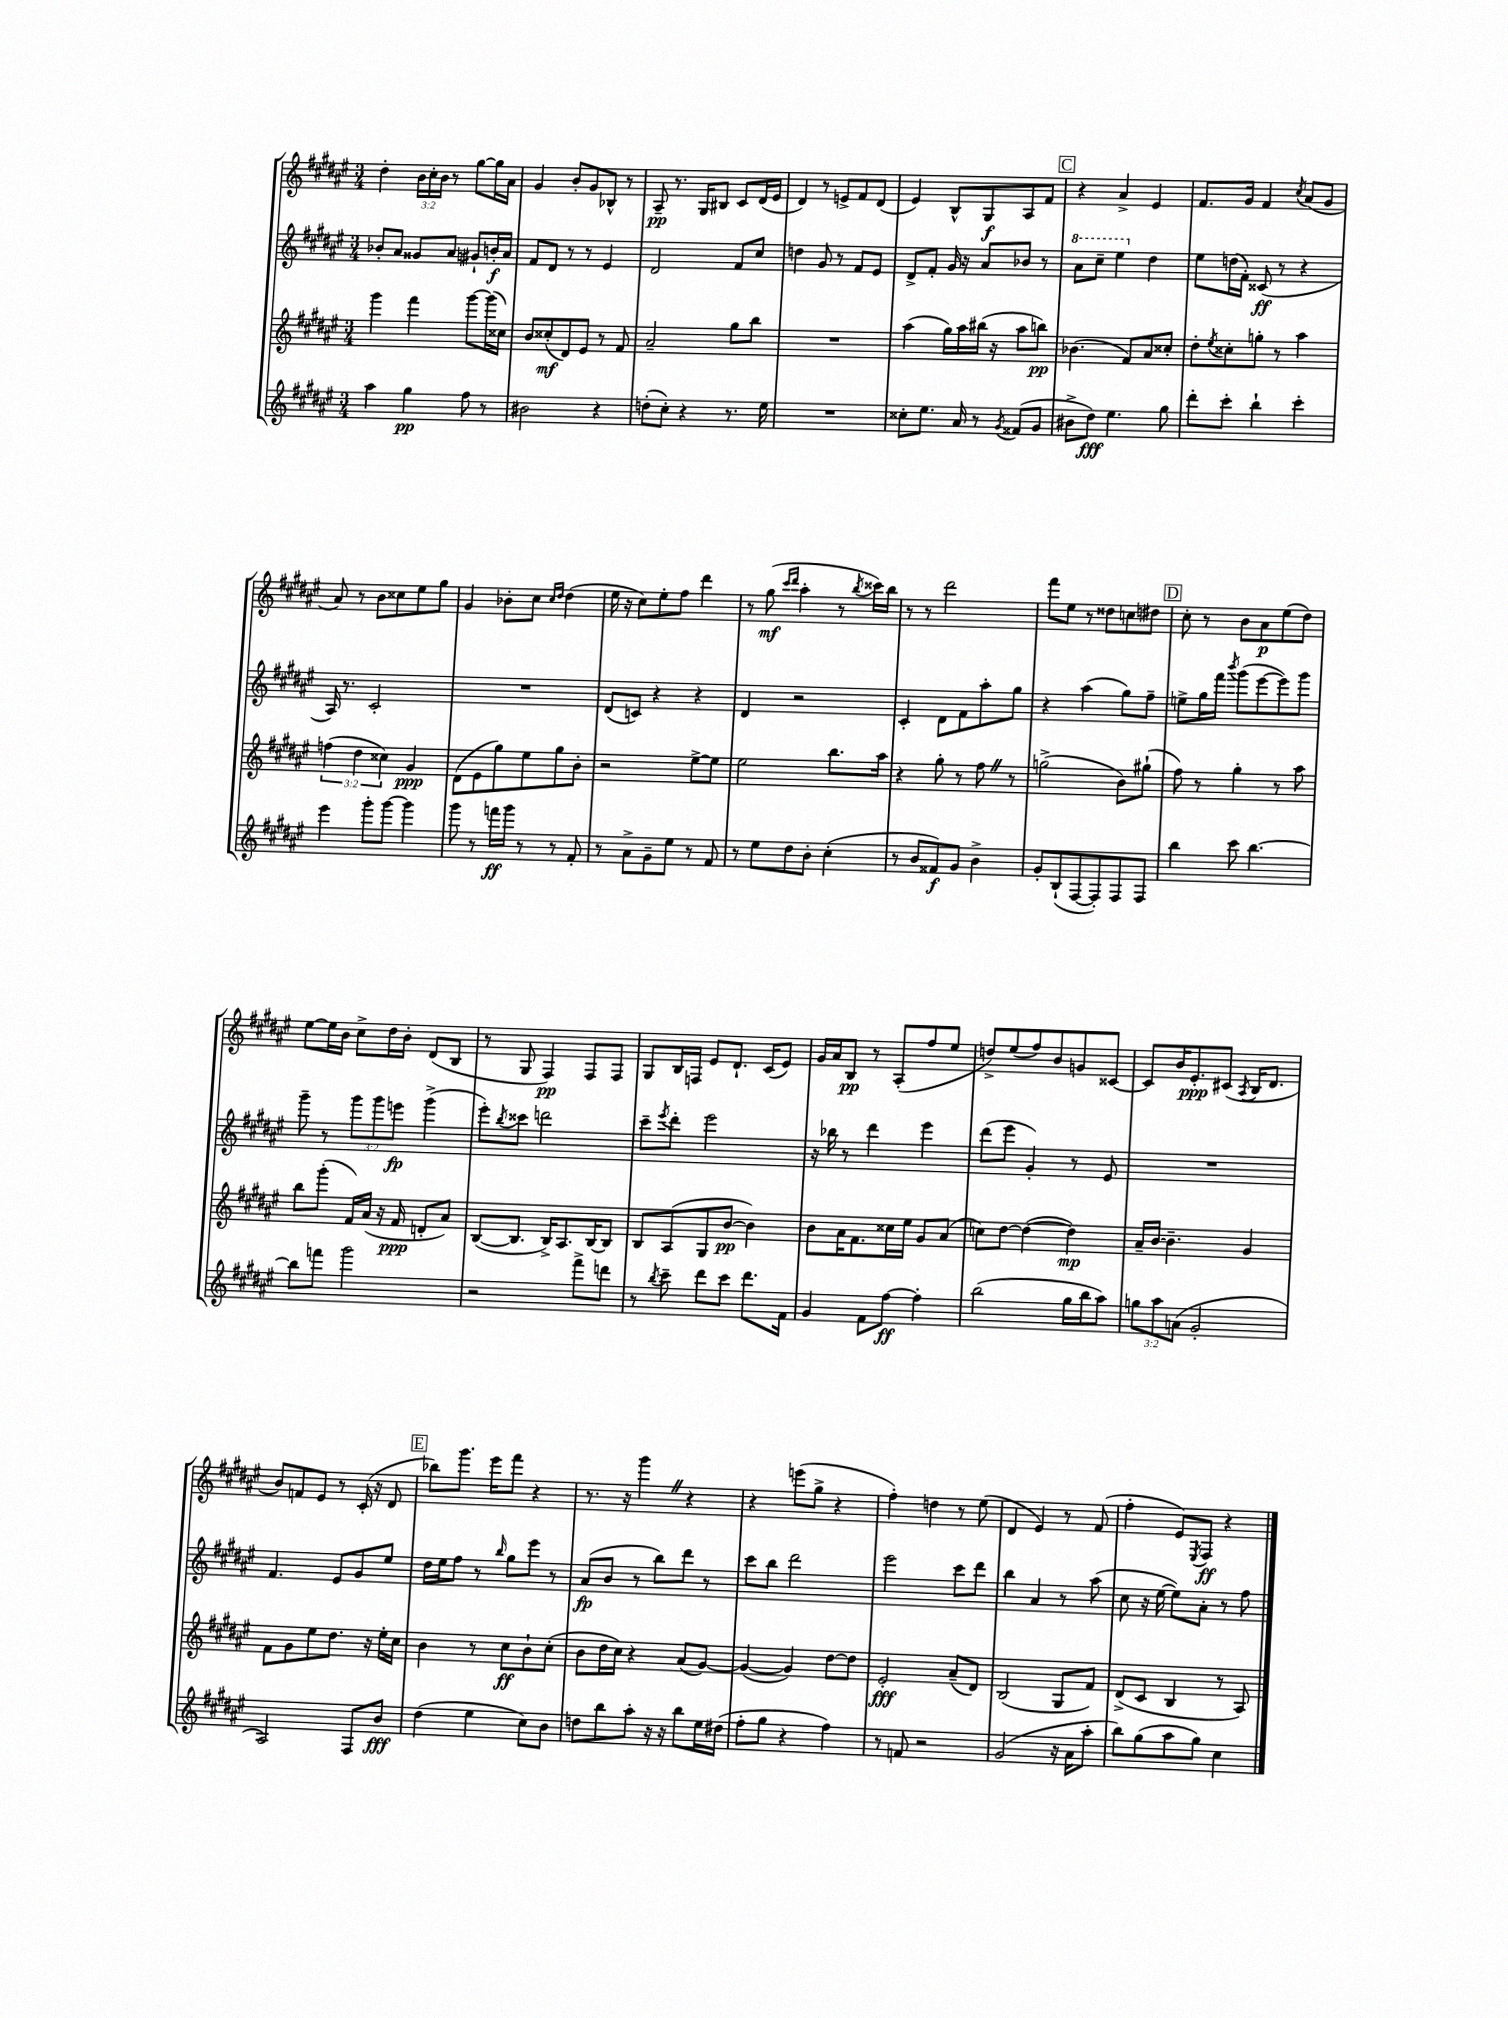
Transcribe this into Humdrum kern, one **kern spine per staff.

**kern	**dynam	**kern	**dynam	**kern	**dynam	**kern	**dynam
*part4	*part4	*part3	*part3	*part2	*part2	*part1	*part1
*staff4	*staff4	*staff3	*staff3	*staff2	*staff2	*staff1	*staff1
*clefG2	*	*clefG2	*	*clefG2	*	*clefG2	*
*k[f#c#g#d#a#e#]	*	*k[f#c#g#d#a#e#]	*	*k[f#c#g#d#a#e#]	*	*k[f#c#g#d#a#e#]	*
*M3/4	*	*M3/4	*	*M3/4	*	*M3/4	*
=61	=61	=61	=61	=61	=61	=61	=61
4aa#\	.	4ggg#\	.	8b-X'/L	.	4dd#'\	.
.	.	.	.	8a#/J	.	.	.
4gg#\	pp	4fff#\	.	8g##X/L	.	24b\LL	.
.	.	.	.	.	.	24cc#'\	.
.	.	.	.	.	.	24b\JJ	.
.	.	.	.	8a#/J	.	8r	.
8ff#\	.	[8ggg#\L	.	8g#X`/L	.	[8gg#\L	.
8r	.	(16ggg#\L]	.	16bn'/L	f	16gg#\L]	.
.	.	16cc##X\JJ)	.	16a#/JJ	.	16a#\JJ	.
=62	=62	=62	=62	=62	=62	=62	=62
2b#X\	.	8b/L	.	8f#/L	.	4g#/	.
.	.	(8cc##X'/	mf	8d#/J	.	.	.
.	.	8d#/)	.	8r	.	8b'/L	.
.	.	8e#/J	.	8r	.	8g#/	.
4r	.	8r	.	4e#/	.	8B-X^^/J	.
.	.	8f#/	.	.	.	8r	.
=63	=63	=63	=63	=63	=63	=63	=63
(8ddn'\L	.	2a#~/	.	2d#/	.	8A#~/	pp
8cc#'\J)	.	.	.	.	.	8.r	.
4r	.	.	.	.	.	.	.
.	.	.	.	.	.	16G#/KL	.
.	.	.	.	.	.	8B#X/J	.
8.r	.	8gg#\L	.	8f#/L	.	8c#/L	.
.	.	8bb\J	.	8cc#/J	.	(16d#/L	.
16ee#\	.	.	.	.	.	16e#/JJ	.
=64	=64	=64	=64	=64	=64	=64	=64
2.r	.	2.r	.	4ddn\	.	4d#/)	.
.	.	.	.	8g#/	.	8r	.
.	.	.	.	8r	.	8en^/L	.
.	.	.	.	8f#/L	.	8f#/	.
.	.	.	.	8e#/J	.	(8d#/J	.
=65	=65	=65	=65	=65	=65	=65	=65
8cc##X'\L	.	(4aa#\	.	8d#^/L	.	4e#/)	.
8.ee#\J	.	.	.	8f#'/J	.	.	.
.	.	16gg#\LL)	.	16g#/	.	8B^^/L	.
16a#/	.	16aa#\	.	16r	.	.	.
8r	.	(16bb#X\JJ	.	8a#/L	.	8G#/	f
.	.	16r	.	.	.	.	.
8qg#/	.	.	.	.	.	.	.
(8f##X/L	.	8aa#\L	.	8b-X/J	.	8A#/	.
8g#/J	.	8bbn\J)	pp	8r	.	8f#/J	.
!!LO:REH:place=s1:t=C
=66	=66	=66	=66	=66	=66	=66	=66
*	*	*	*	*8va	*	*	*
8b#X^\L	.	(4.b-X\	.	8aa#\L	.	4r	.
8dd#\J)	fff	.	.	8ccc#~\J	.	.	.
4.ee#\	.	.	.	4eee#\	.	4a#^/	.
.	.	8f#/L)	.	.	.	.	.
*	*	*	*	*X8va	*	*	*
.	.	8a#/	.	4dd#\	.	4e#/	.
8gg#\	.	8cc##X'/J	.	.	.	.	.
=67	=67	=67	=67	=67	=67	=67	=67
8ddd#'\L	.	8dd#'\L	.	8ee#\L	.	8.f#/L	.
.	.	8qee#/	.	.	.	.	.
8ccc#'\J	.	8cc##X'\	.	(16ddn\L	.	.	.
.	.	.	.	16f#'\JJ)	.	16g#/Jk	.
4bb`\	.	8ggn'\J	.	(8c##X/	ff	4f#/	.
.	.	8r	.	8r	.	.	.
.	.	.	.	.	.	8qcc#/	.
4ccc#'\	.	4aa#\	.	4r	.	(8a#/L	.
.	.	.	.	.	.	8g#/J	.
!!LO:LB:g=z
=68	=68	=68	=68	=68	=68	=68	=68
4eee#\	.	(6ffn\	.	16A#/)	.	8a#/)	.
.	.	.	.	8.r	.	.	.
.	.	.	.	.	.	8r	.
.	.	6dd#\	.	.	.	.	.
8ggg#'\L	.	.	.	2c#'/	.	8b\L	.
.	.	6cc##X\)	.	.	.	.	.
[8ggg#\J	.	.	.	.	.	8cc##X\	.
4ggg#\]	.	4g#/	ppp	.	.	8ee#\	.
.	.	.	.	.	.	8gg#\J	.
=69	=69	=69	=69	=69	=69	=69	=69
8ggg#\	.	(8d#\L	.	2.r	.	4g#/	.
8r	.	8e#\	.	.	.	.	.
16fffn\LL	ff	8gg#\)	.	.	.	8b-X'\L	.
16ggg#\JJ	.	.	.	.	.	.	.
8r	.	8ee#\	.	.	.	8cc#\J	.
.	.	.	.	.	.	16qqcc#/LL	.
.	.	.	.	.	.	16qqdd#/JJ	.
8r	.	8gg#\	.	.	.	(4dd#\	.
8f#'/	.	8b'\J	.	.	.	.	.
=70	=70	=70	=70	=70	=70	=70	=70
8r	.	2r	.	(8d#/L	.	16ee#\	.
.	.	.	.	.	.	16r	.
8a#^\L	.	.	.	8cn/J)	.	8cc#\L)	.
8g#~\	.	.	.	4r	.	8ee#'\	.
8ee#\J	.	.	.	.	.	8ff#\J	.
8r	.	[8ee#^\L	.	4r	.	4ddd#\	.
8f#/	.	8ee#\J]	.	.	.	.	.
=71	=71	=71	=71	=71	=71	=71	=71
8r	.	2ee#\	.	4d#/	.	8r	.
8ee#\L	.	.	.	.	.	(8gg#\	mf
.	.	.	.	.	.	16qqccc#/LL	.
.	.	.	.	.	.	16qqddd#/JJ	.
8dd#\	.	.	.	2r	.	4aa#'\	.
8b'\J	.	.	.	.	.	.	.
(4cc#'\	.	8.bb\L	.	.	.	8r	.
.	.	.	.	.	.	8qbb/	.
.	.	.	.	.	.	16ccc##X\LL)	.
.	.	16aa#\Jk	.	.	.	16bb\JJ	.
=72	=72	=72	=72	=72	=72	=72	=72
8r	.	4r	.	4c#'/	.	8r	.
8b/L	.	.	.	.	.	8r	.
8f##X/)	f	8gg#'\	.	8d#\L	.	2ddd#\	.
8g#/J	.	8r	.	8f#\	.	.	.
4b^\	.	8ff#Z\	.	8aa#'\	.	.	.
.	.	8r	.	8gg#\J	.	.	.
=73	=73	=73	=73	=73	=73	=73	=73
8g#'/L	.	(2ggn^\	.	4r	.	8fff#\L	.
(8B`/	.	.	.	.	.	8ee#\J	.
[8F#/	.	.	.	(4aa#\	.	8r	.
8F#'/])	.	.	.	.	.	8dd##X\L	.
8F#/	.	8b\L)	.	8gg#\L)	.	8ccn\	.
8F#/J	.	(8gg#X`\J	.	8ff#~\J	.	8dd#X\J	.
!!LO:REH:place=s1:t=D
=74	=74	=74	=74	=74	=74	=74	=74
4bb\	.	8ff#\)	.	8een^\L	.	8cc#'\	.
.	.	8r	.	16gg#\L	.	8r	.
.	.	.	.	16fff#\JJ	.	.	.
.	.	.	.	8qbbb/	.	.	.
8ccc#\	.	4gg#'\	.	(8ggg#\L	.	8b\L	.
[4.bb\	.	.	.	[8eee#\	.	8a#\	p
.	.	8r	.	8eee#\])	.	(8ee#\	.
.	.	8aa#\	.	8ggg#\J	.	8dd#\J)	.
!!LO:LB:g=z
=75	=75	=75	=75	=75	=75	=75	=75
8bb\L]	.	8bb\L	.	8ggg#~\	.	[8ee#\L	.
8fffn\J	.	(8ggg#'\J	.	8r	.	16ee#\L]	.
.	.	.	.	.	.	16b\JJ	.
2ggg#\	.	16f#/LL)	.	12ggg#\L	.	8cc#^\L	.
.	.	(16a#/JJ	.	.	.	.	.
.	.	.	.	12ggg#\	.	.	.
.	.	16r	.	.	.	16dd#\L	.
.	.	.	.	12eeen\J	fp	.	.
.	.	16f#/	ppp	.	.	16b'\JJ	.
.	.	8dn'/L	.	(4ggg#^\	.	(8d#/L	.
.	.	8a#/J)	.	.	.	8B/J	.
=76	=76	=76	=76	=76	=76	=76	=76
2r	.	([8B/L	.	8eee#'\L)	.	8r	.
.	.	.	.	8qbb/	.	.	.
.	.	8.B/J]	.	8ccc##X\J	.	8G#/	.
.	.	.	.	2dddn\	.	4F#/)	pp
.	.	16B^/KL)	.	.	.	.	.
.	.	8.A#/	.	.	.	.	.
8fff#^\L	.	.	.	.	.	8F#/L	.
.	.	[16B/K	.	.	.	.	.
8dddn\J	.	8B/J]	.	.	.	8F#/J	.
=77	=77	=77	=77	=77	=77	=77	=77
8r	.	8B/L	.	8ccc#~\L	.	8G#/L	.
8qbb/	.	.	.	8qeee#/	.	.	.
8ccc#~\	.	(8A#/	.	8ddd#'\J	.	16B/L	.
.	.	.	.	.	.	16Fn/JJ	.
8ddd#\L	.	8G#/	.	2eee#\	.	8e#/L	.
8ccc#\J	.	[8b/J	pp	.	.	8.d#`/J	.
8.ddd#\L	.	4b\])	.	.	.	.	.
.	.	.	.	.	.	(16c#/KL	.
.	.	.	.	.	.	8e#/J)	.
16f#\Jk	.	.	.	.	.	.	.
=78	=78	=78	=78	=78	=78	=78	=78
4g#/	.	8b\L	.	16r	.	16g#/LL	.
.	.	.	.	16bb-X\	.	16a#/J	.
.	.	16a#\K	.	8r	.	8B/J	pp
.	.	8.f#\	.	.	.	.	.
8f#\L	.	.	.	4ddd#\	.	8r	.
[8ff#\J	ff	16cc##X\L	.	.	.	(8A#'/L	.
.	.	16ee#\JJ	.	.	.	.	.
4ff#'\]	.	8g#/L	.	4eee#\	.	8ff#/	.
.	.	(8a#/J	.	.	.	8ee#/J	.
=79	=79	=79	=79	=79	=79	=79	=79
(2bb\	.	8ccn\L)	.	(8ddd#\L	.	8ddn^/L)	.
.	.	[8dd#\J	.	8eee#\J	.	(8ee#/	.
.	.	(4dd#\_	.	4g#'/)	.	8ff#/)	.
.	.	.	.	.	.	8b/	.
16gg#\LL	.	4dd#\])	mp	8r	.	8gn/	.
16bb\J	.	.	.	.	.	.	.
8aa#\J)	.	.	.	8e#/	.	[8c##X/J	.
=80	=80	=80	=80	=80	=80	=80	=80
12ggn\L	.	16a#~/LL	.	2.r	.	8c##/L]	.
.	.	[16b/JJ	.	.	.	.	.
12aa#\	.	.	.	.	.	.	.
.	.	4.b~\]	.	.	.	16b/K	.
(12an\J	.	.	.	.	.	.	.
.	.	.	.	.	.	8.e#'/	ppp
2g#'/	.	.	.	.	.	.	.
.	.	.	.	.	.	(8c#X/J	.
.	.	.	.	.	.	8qA#/	.
.	.	4g#/	.	.	.	16B/KL	.
.	.	.	.	.	.	8.d#/J	.
!!LO:LB:g=z
=81	=81	=81	=81	=81	=81	=81	=81
2A#/)	.	8f#\L	.	4.f#/	.	8b/L)	.
.	.	8g#\	.	.	.	8fn/	.
.	.	8ee#\	.	.	.	8e#/J	.
.	.	8.dd#\J	.	8e#/L	.	8r	.
8F#/L	.	.	.	8g#/	.	(16c#'/	.
.	.	16r	.	.	.	16r	.
8b/J	fff	16ee#'\LL	.	8ee#/J	.	8d#/	.
.	.	16cc#\JJ	.	.	.	.	.
!!LO:REH:place=s1:t=E
=82	=82	=82	=82	=82	=82	=82	=82
(4dd#\	.	4b\	.	16dd#\LL	.	8bb-X\L)	.
.	.	.	.	16ee#\J	.	.	.
.	.	.	.	8ff#\J	.	8.ggg#\J	.
4ee#\	.	8r	.	8r	.	.	.
.	.	.	.	.	.	16eee#\KL	.
.	.	.	.	16qqbb/	.	.	.
.	.	8cc#\L	ff	8gg#\L	.	8fff#\J	.
8cc#\L)	.	8b`\	.	8eee#\J	.	4r	.
8b\J	.	(8cc#'\J	.	8r	.	.	.
=83	=83	=83	=83	=83	=83	=83	=83
8ddn\L	.	8b\L	.	(8a#/L	fp	8.r	.
8bb\	.	16dd#\L	.	8b/J	.	.	.
.	.	16cc#\JJ)	.	.	.	16r	.
8aa#'\J	.	4r	.	8r	.	4ggg#Z\	.
16r	.	.	.	8bb\L)	.	.	.
16r	.	.	.	.	.	.	.
8bb\L	.	(8a#/L	.	8ddd#\J	.	4r	.
16ee#\L	.	[8g#/J)	.	8r	.	.	.
(16dd#X\JJ	.	.	.	.	.	.	.
=84	=84	=84	=84	=84	=84	=84	=84
8ff#'\L	.	(4g#/_	.	8ccc#\L	.	4r	.
8gg#\J	.	.	.	8bb\J	.	.	.
4r	.	4g#/])	.	2ddd#\	.	(8eeen\L	.
.	.	.	.	.	.	8gg#^\J	.
4ff#\)	.	[8dd#\L	.	.	.	4r	.
.	.	8dd#\J]	.	.	.	.	.
=85	=85	=85	=85	=85	=85	=85	=85
8r	.	2e#'/	fff	2eee#\	.	4ff#'\)	.
8fn/	.	.	.	.	.	.	.
2r	.	.	.	.	.	4ddn\	.
.	.	(8a#~/L	.	8ccc#\L	.	8r	.
.	.	8d#/J)	.	8ddd#\J	.	(8ee#\	.
=86	=86	=86	=86	=86	=86	=86	=86
(2g#/	.	(2B/	.	4bb\	.	4d#/	.
.	.	.	.	4a#/	.	4e#/)	.
16r	.	8G#/L	.	8r	.	8r	.
16a#\KL	.	.	.	.	.	.	.
8aa#'\J	.	8f#/J)	.	(8aa#\	.	(8f#/	.
=87	=87	=87	=87	=87	=87	=87	=87
8bb\L)	.	(8d#^/L	.	8cc#\	.	4ff#'\	.
(8gg#\	.	8c#/J	.	16r	.	.	.
.	.	.	.	[16ee#\	.	.	.
8aa#\	.	4B/	.	8ee#\L])	.	8e#/L)	.
.	.	.	.	.	.	8qE#/	.
8gg#\J)	.	.	.	8a#'\J	.	8F#/J	ff
4cc#\	.	8r	.	8r	.	4r	.
.	.	8A#/)	.	8ff#\	.	.	.
==	==	==	==	==	==	==	==
*-	*-	*-	*-	*-	*-	*-	*-
